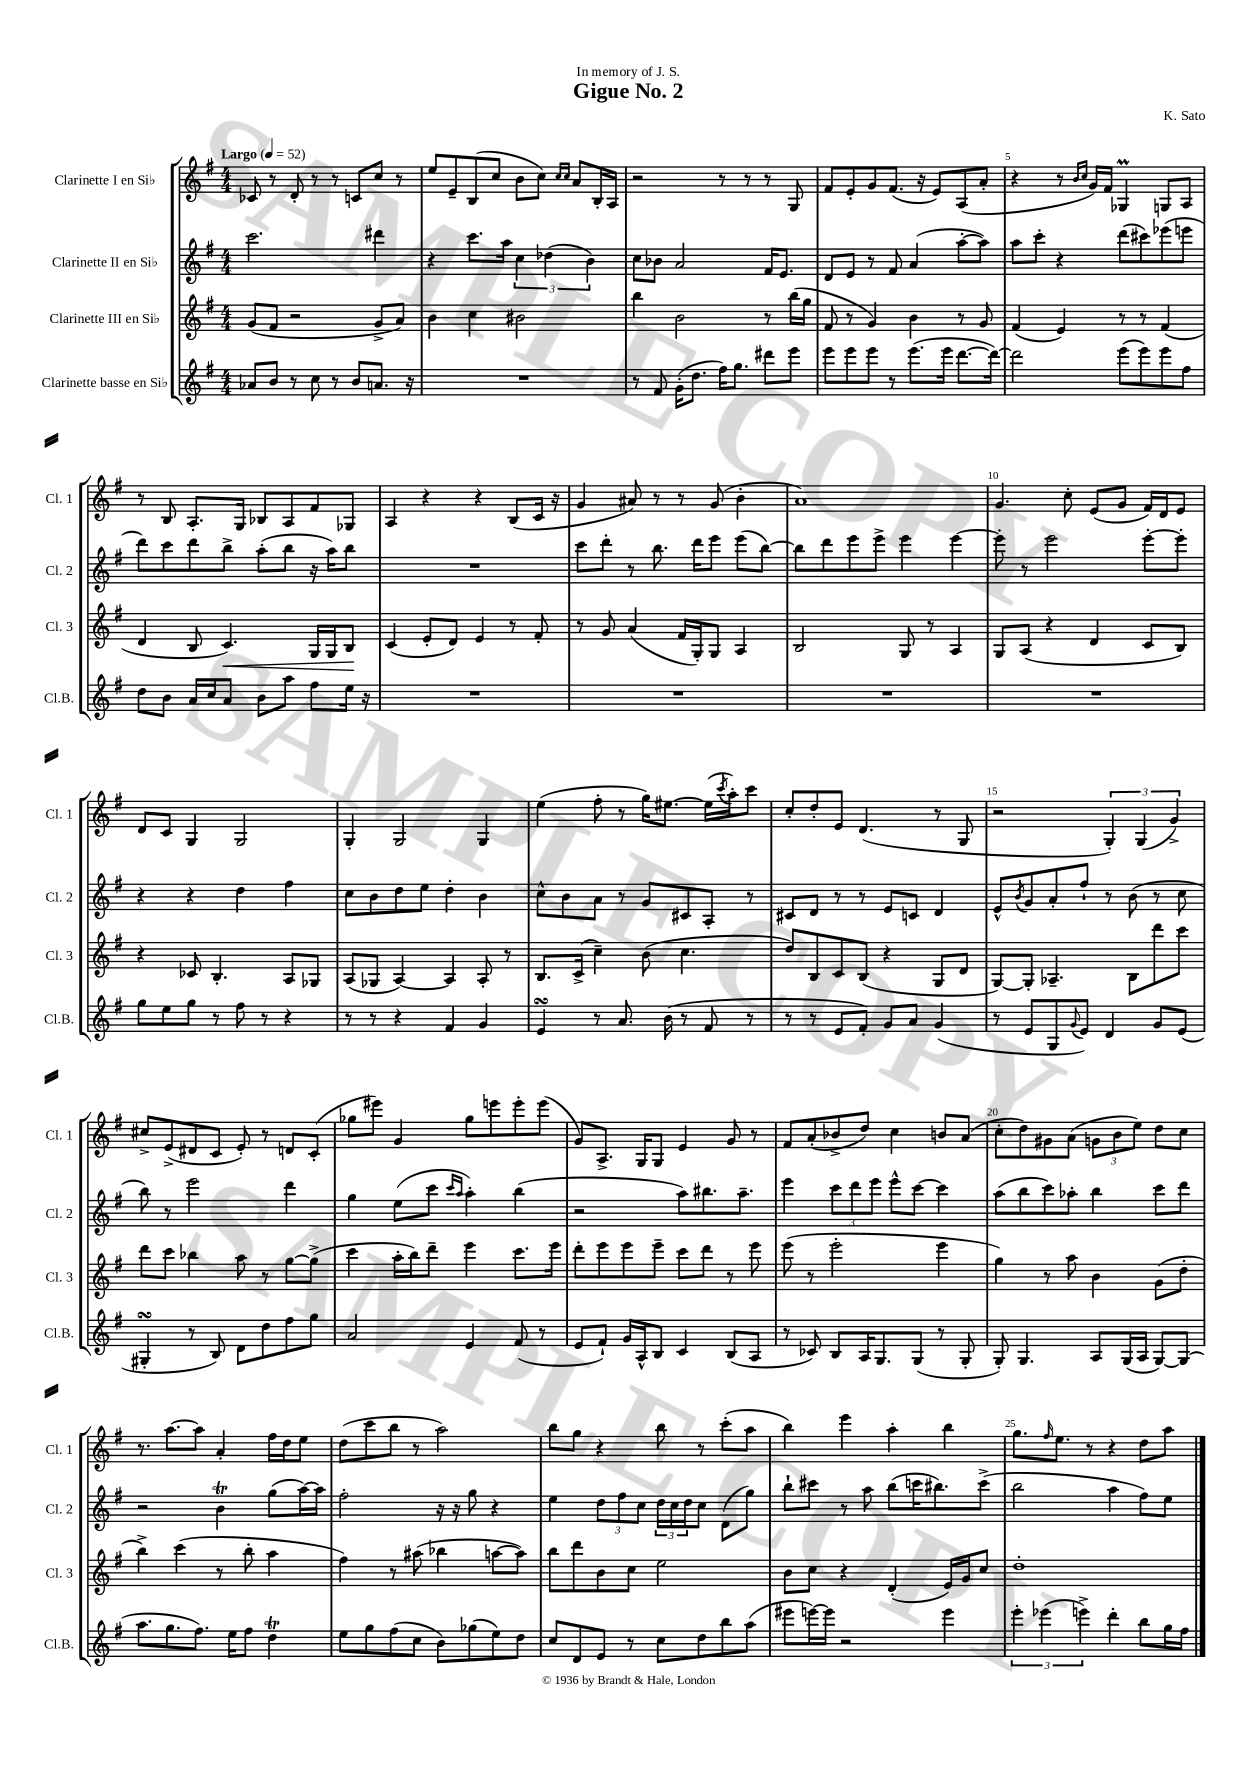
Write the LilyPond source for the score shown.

\header { title = "Gigue No. 2" composer = "K. Sato" dedication = "In memory of J. S." }
<<
\new StaffGroup <<
\new Staff = "s0" \with { instrumentName = "Clarinette I en Sib" shortInstrumentName = "Cl. 1" } {
    \clef treble \key g \major \numericTimeSignature \time 4/4 \tempo "Largo" 4 = 52
    ces'8 r8 d'8-. r8 r8 c'8 c''8 r8 |
    e''8 e'8-- b8( c''8 b'8 c''8) \grace { c''16 c''16 } a'8 b16-. a16 |
    r2 r8 r8 r8 g8 |
    fis'8 e'8-. g'8 fis'8.( r16 e'8) a8( a'8-. |
    r4 r8 \grace { b'16 c''16 } g'16) fis'16 ges4\prall g8 a8 |
    r8 b8 a8.-. g16 bes8 a8 fis'8 ges8 |
    a4 r4 r4 b8( c'16 r16 |
    g'4 ais'8) r8 r8 g'8( b'4-. |
    a'1) |
    g'4. c''8-. e'8( g'8 fis'16) d'16 e'8 |
    d'8 c'8 g4 g2 |
    g4-. g2 g4 |
    e''4( fis''8-. r8 g''16) eis''8.~ eis''16( \acciaccatura { c'''8 } a''16-.) c'''8 |
    c''8-. d''8-. e'8 d'4.( r8 g8 |
    r2 \tuplet 3/2 { g4-.) g4( g'4->) } |
    cis''8-> e'8->( dis'8 c'8 e'8-.) r8 d'8 c'8-.( |
    ges''8 eis'''8) g'4 ges''8 e'''8 e'''8-. e'''8( |
    g'8) a8.-> g16 g8 e'4 g'8 r8 |
    fis'8 a'8-.( bes'8-> d''8) c''4 b'8 a'8( |
    c''8-. d''8) gis'8 a'8( \tuplet 3/2 { g'8 b'8 e''8) } d''8 c''8 |
    r8. a''8.~ a''8 a'4-. fis''16 d''16 e''8 |
    d''8( c'''8 b''8 r8 a''2) |
    b''8 g''8 r4 b''8 r8 c'''8-.( a''8 |
    b''4) e'''4 a''4-. b''4 |
    g''8. \grace { fis''16 } e''8. r8 r4 d''8 a''8 \bar "|." |
}
\new Staff = "s1" \with { instrumentName = "Clarinette II en Sib" shortInstrumentName = "Cl. 2" } {
    \clef treble \key g \major \numericTimeSignature \time 4/4
    c'''2. dis'''4 |
    r4 c'''8. a''16 \tuplet 3/2 { c''4 des''4( b'4) } |
    c''8 bes'8 a'2 fis'16 e'8. |
    d'8 e'8 r8 fis'8 a'4( a''8~-. a''8) |
    a''8 c'''8-. r4 d'''8( cis'''8) ees'''8( e'''8 |
    d'''8) c'''8 d'''8 b''8-> a''8-.( b''8 r16 a''16) b''8 |
    R1 |
    c'''8 d'''8-. r8 b''8. d'''16 e'''8 e'''8( b''8~) |
    b''8 d'''8 e'''8 e'''8-> e'''4 e'''4~ |
    e'''8-. r8 e'''2 e'''8~-. e'''8-. |
    r4 r4 d''4 fis''4 |
    c''8 b'8 d''8 e''8 d''4-. b'4 |
    c''8-^ b'8 a'8 r8 g'8 cis'8 a8-. r8 |
    cis'8 d'8 r8 r8 e'8 c'8 d'4 |
    e'8-^ \acciaccatura { b'8 } g'8 a'8-. fis''8-! r8 b'8( r8 c''8 |
    b''8) r8 e'''2 d'''4 |
    g''4 e''8( c'''8 \grace { c'''16 a''16 } a''4-.) b''4( |
    r2 a''8) bis''8. a''8.-- |
    e'''4 \tuplet 3/2 { c'''8 d'''8 e'''8 } e'''8-^ c'''8~ c'''4 |
    a''8( b''8 c'''8) aes''8-. b''4 c'''8 d'''8 |
    r2 b'4\trill g''8( a''16~) a''16 |
    fis''2-. r16 r16 g''8 r4 |
    e''4 \tuplet 3/2 { d''8 fis''8 c''8 } \tuplet 3/2 { d''16 c''16 d''16 } c''8 d'8( g''8) |
    b''8-! cis'''8 r8 a''8 b''8( c'''16 bis''8.) c'''8->( |
    b''2 a''4 fis''8) e''8 \bar "|." |
}
\new Staff = "s2" \with { instrumentName = "Clarinette III en Sib" shortInstrumentName = "Cl. 3" } {
    \clef treble \key g \major \numericTimeSignature \time 4/4
    g'8( fis'8 r2 g'8-> a'8) |
    b'4 c''4 bis'2 |
    b''4 b'2 r8 b''16( g''16 |
    fis'8 r8 g'4) b'4 r8 g'8 |
    fis'4( e'4) r8 r8 fis'4( |
    d'4 b8 c'4.\<) g16 g16 b8\! |
    c'4( e'8-. d'8) e'4 r8 fis'8-. |
    r8 g'8 a'4( fis'16 g16-.) g8 a4 |
    b2 g8 r8 a4 |
    g8 a8( r4 d'4 c'8 b8) |
    r4 ces'8 b4.-. a8 ges8 |
    a8( ges8 a4~) a4 a8-. r8 |
    b8. c'16->( c''4--) b'8( c''4. |
    d''8) b8 c'8 b8( r4 g8 d'8 |
    g8~) g8-. aes4.-- b8 d'''8 c'''8 |
    d'''8 c'''8 bes''4 a''8 r8 g''8~ g''8->( |
    c'''4 a''16-. b''16) d'''8-- e'''4 c'''8. e'''16 |
    d'''8-. e'''8 e'''8 e'''8-- c'''8 d'''8 r8 e'''8 |
    e'''8( r8 e'''2-. e'''4 |
    g''4) r8 a''8 b'4 g'8( d''8-. |
    b''4->) c'''4( r8 b''8-. a''4 |
    fis''4) r8 ais''8( bes''4 a''8~ a''8) |
    b''8 d'''8 b'8 c''8 e''2 |
    b'8 c''8 r4 d'4-.( e'16) g'16 c''8 |
    d''1-. \bar "|." |
}
\new Staff = "s3" \with { instrumentName = "Clarinette basse en Sib" shortInstrumentName = "Cl.B." } {
    \clef treble \key g \major \numericTimeSignature \time 4/4
    aes'8 b'8 r8 c''8 r8 b'8 a'8. r16 |
    R1 |
    r8 fis'8 g'16-.( d''8. fis''16) g''8. dis'''8 e'''8 |
    e'''8 e'''8 e'''8 r8 e'''8.( e'''16 d'''8.~ d'''16~) |
    d'''2 e'''8( e'''8) e'''8 fis''8 |
    d''8 b'8 a'16 c''16 a'8 b'8 a''8 fis''8 e''16 r16 |
    R1 |
    R1 |
    R1 |
    R1 |
    g''8 e''8 g''8 r8 fis''8 r8 r4 |
    r8 r8 r4 fis'4 g'4 |
    e'4\turn r8 a'8. b'16( r8 fis'8 r8 |
    r8 r8 e'8 fis'8-.) g'8 a'8 g'4( |
    r8 e'8 g8 \appoggiatura { g'8 } e'8) d'4 g'8 e'8( |
    gis4-.\turn r8 b8) d'8 d''8 fis''8 g''8 |
    a'2 e'4 fis'8( r8 |
    e'8 fis'8-!) g'16 a16-^ b8 c'4 b8( a8 |
    r8 ces'8) b8 a16 g8. g8( r8 g8-. |
    g8-.) g4. a8 g16( a16 g8~) g8( |
    a''8. g''8. fis''8.) e''16 fis''8 d''4\trill |
    e''8 g''8 fis''8( c''8 b'8) ges''8( e''8) d''8 |
    c''8 d'8 e'8 r8 c''8 d''8 b''8 a''8( |
    eis'''8 e'''16~) e'''16 r2 e'''4 |
    \tuplet 3/2 { e'''4-. ees'''4( e'''4->) } d'''4-. b''8 g''16 fis''16 \bar "|." |
}
>>
>>
\layout { \context { \Score \override BarNumber.break-visibility = ##(#f #t #t) barNumberVisibility = #(every-nth-bar-number-visible 5) } }
